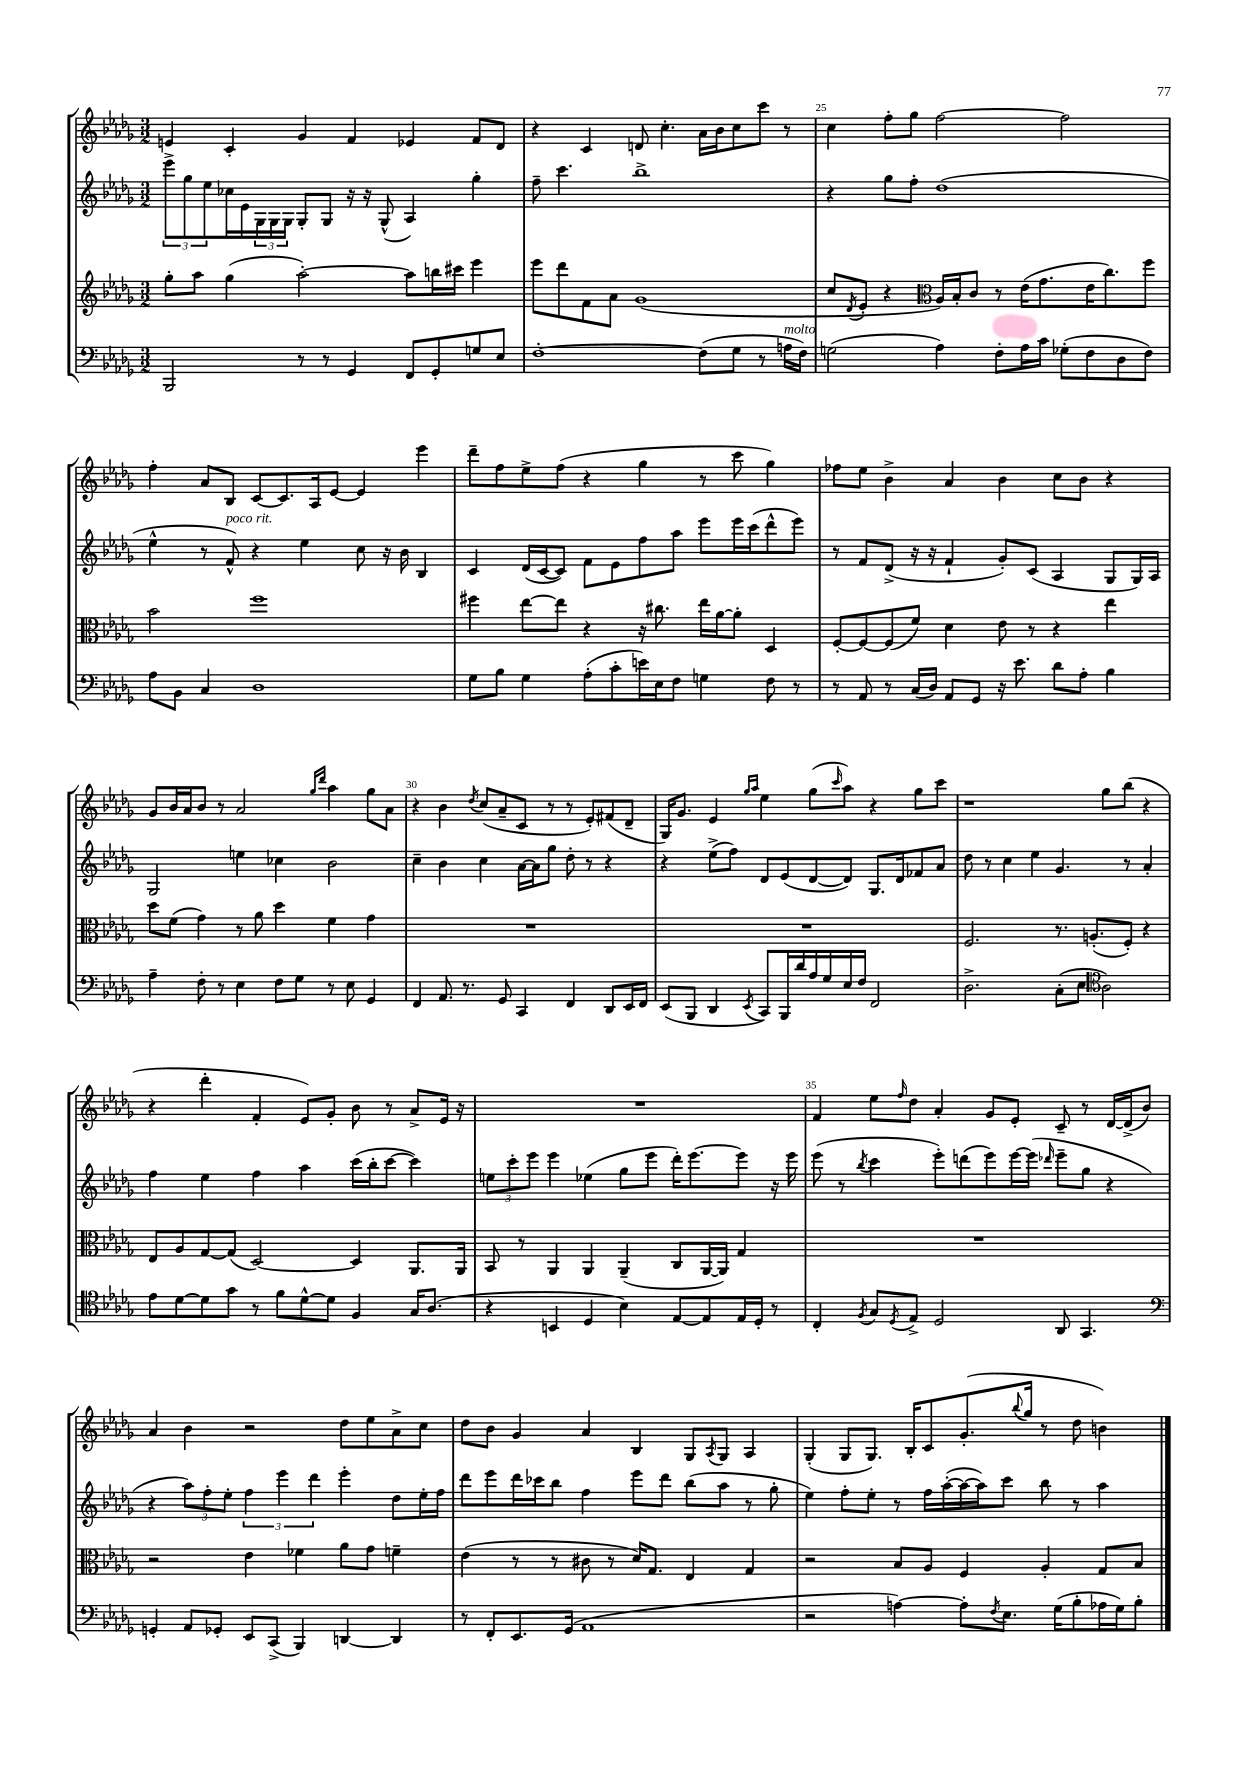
<<
\new StaffGroup <<
\new Staff = "s0" {
    \clef treble \key des \major \numericTimeSignature \time 3/2
    e'4 c'4-. ges'4 f'4 ees'4 f'8 des'8 |
    r4 c'4 d'8 c''4.-. aes'16 bes'16 c''8 c'''8 r8 |
    c''4 f''8-. ges''8 f''2~ f''2 |
    f''4-. aes'8 bes8 c'8~ c'8. aes16 ees'8~ ees'4 ees'''4 |
    des'''8-- f''8 ees''8-> f''8( r4 ges''4 r8 c'''8 ges''4) |
    fes''8 ees''8 bes'4-> aes'4 bes'4 c''8 bes'8 r4 |
    ges'8 bes'16 aes'16 bes'8 r8 aes'2 \grace { ges''16 des'''16 } aes''4 ges''8 aes'8 |
    r4 bes'4 \acciaccatura { des''8 } c''8( aes'8-- c'8 r8 r8 ees'8-.) fis'8( des'8-- |
    ges16) ges'8. ees'4 \grace { ges''16 aes''16 } ees''4 ges''8( \grace { c'''16 } aes''8) r4 ges''8 c'''8 |
    r1 ges''8 bes''8( r4 |
    r4 des'''4-. f'4-. ees'8) ges'8-. bes'8 r8 aes'8-> ees'16 r16 |
    R1. |
    f'4 ees''8 \grace { f''16 } des''8 aes'4-. ges'8 ees'8-. c'8-- r8 des'16~ des'16->( bes'8) |
    aes'4 bes'4 r2 des''8 ees''8 aes'8-> c''8 |
    des''8 bes'8 ges'4 aes'4 bes4 ges8 \acciaccatura { aes8 } ges8 aes4 |
    ges4-.( ges8 ges8.) bes16-. c'8 ges'8.-.( \appoggiatura { bes''8 } ges''16 r8 des''8 b'4) \bar "|." |
}
\new Staff = "s1" {
    \clef treble \key des \major \numericTimeSignature \time 3/2
    \tuplet 3/2 { ees'''8-> ges''8 ees''8 } ces''16 ees'16 \tuplet 3/2 { ges16 ges16 ges16 } ges8-. ges8 r16 r16 ges8-^( aes4) ges''4-. |
    f''8-- c'''4. bes''1-> |
    r4 ges''8 f''8-. des''1( |
    ees''4-^ r8 f'8-^^\markup { \italic "poco rit." }) r4 ees''4 c''8 r16 bes'16 bes4 |
    c'4 des'16( c'16~ c'8) f'8 ees'8 f''8 aes''8 ees'''8 ees'''16 c'''16( des'''8-^ ees'''8) |
    r8 f'8 des'8->( r16 r16 f'4-! ges'8-.) c'8( aes4 ges8 ges16) aes16 |
    ges2 e''4 ces''4 bes'2 |
    c''4-- bes'4 c''4 aes'16~ aes'16 ges''8 des''8-. r8 r4 |
    r4 ees''8->( f''8) des'8 ees'8( des'8~ des'8) ges8. des'16 fes'8 aes'8 |
    des''8 r8 c''4 ees''4 ges'4. r8 aes'4-. |
    f''4 ees''4 f''4 aes''4 c'''16( bes''16-. c'''8~ c'''4) |
    \tuplet 3/2 { e''8 c'''8-. ees'''8 } ees'''4 ees''4( ges''8 ees'''8 des'''16-.) ees'''8.~ ees'''8 r16 ees'''16 |
    ees'''8( r8 \acciaccatura { bes''8 } c'''4 ees'''8-.) d'''8( ees'''8) ees'''16~ ees'''16( \grace { des'''16 } ees'''8-- ges''8 r4 |
    r4 \tuplet 3/2 { aes''8) f''8-. ees''8-. } \tuplet 3/2 { f''4 ees'''4 des'''4 } ees'''4-. des''8 ees''16-. f''16 |
    des'''8 ees'''8 des'''16 ces'''16 bes''8 f''4 ees'''8 des'''8 bes''8( aes''8 r8 ges''8-. |
    ees''4) f''8-. ees''8-. r8 f''16 aes''16~-.( aes''16~ aes''16) c'''8 bes''8 r8 aes''4 \bar "|." |
}
\new Staff = "s2" {
    \clef treble \key des \major \numericTimeSignature \time 3/2
    ges''8-. aes''8 ges''4( aes''2~-.) aes''8 b''16 cis'''16 ees'''4 |
    ees'''8 des'''8 f'8 aes'8 ges'1( |
    c''8 \acciaccatura { des'8 } ees'8-. r4 \clef alto aes16) bes16-. c'8 r8 ees'16( ges'8. ees'16 c''8.) f''8 |
    bes'2 f''1 |
    fis''4 ees''8~ ees''8 r4 r16 cis''8. ees''16 aes'16~ aes'8-. des4 |
    f8~-. f8~ f8( f'8) des'4 ees'8 r8 r4 ees''4 |
    des''8 f'8( ges'4) r8 aes'8 des''4 f'4 ges'4 |
    R1. |
    R1. |
    f2. r8. a8.-.( f8-.) r4 |
    ees8 aes8 ges8~ ges8( des2~) des4 aes,8. aes,16 |
    bes,8 r8 aes,4 aes,4 aes,4--( c8 aes,16~ aes,16) ges4 |
    R1. |
    r2 ees'4 fes'4 aes'8 ges'8 f'4-- |
    ees'4( r8 r8 cis'8 r8 des'16) ges8. ees4 ges4 |
    r2 bes8 aes8 f4 aes4-. ges8 bes8 \bar "|." |
}
\new Staff = "s3" {
    \clef bass \key des \major \numericTimeSignature \time 3/2
    bes,,2 r8 r8 ges,4 f,8 ges,8-. g8 ees8 |
    f1~-. f8( ges8 r8 a16^\markup { \italic "molto" } f16) |
    g2( aes4) f8-. aes16 c'16 ges8-.( f8 des8 f8) |
    aes8 bes,8 c4 des1 |
    ges8 bes8 ges4 aes8-.( c'8-. e'16) ees16 f8 g4 f8 r8 |
    r8 aes,8 r8 c16( des16) aes,8 ges,8 r16 ees'8. des'8 aes8-. bes4 |
    aes4-- f8-. r8 ees4 f8 ges8 r8 ees8 ges,4 |
    f,4 aes,8. r8. ges,8 c,4 f,4 des,8 ees,16 f,16 |
    ees,8( bes,,8 des,4 \acciaccatura { ees,8 } c,8) bes,,16 des'16 aes16 ges16 ees16 f16 f,2 |
    des2.-> c8-.( ees8 \clef tenor aes2) |
    ees'8 des'8~ des'8 ges'8 r8 f'8 des'8~-^ des'8 f4 ges16 aes8.( |
    r4 b,4 des4 bes4) ees8~ ees8 ees16 des16-. r8 |
    c4-. \acciaccatura { f8 } ges8 \acciaccatura { des8 } ees8-> des2 aes,8 ges,4. |
    \clef bass g,4-. aes,8 ges,8-. ees,8 c,8->( bes,,4) d,4~ d,4 |
    r8 f,8-. ees,8. ges,16( aes,1 |
    r2 a4~) a8-. \acciaccatura { f8 } ees8. ges16( bes8-. aes16 ges16) bes8-. \bar "|." |
}
>>
>>
\layout { \context { \Score currentBarNumber = #23 \override BarNumber.break-visibility = ##(#f #t #t) barNumberVisibility = #(every-nth-bar-number-visible 5) } }
